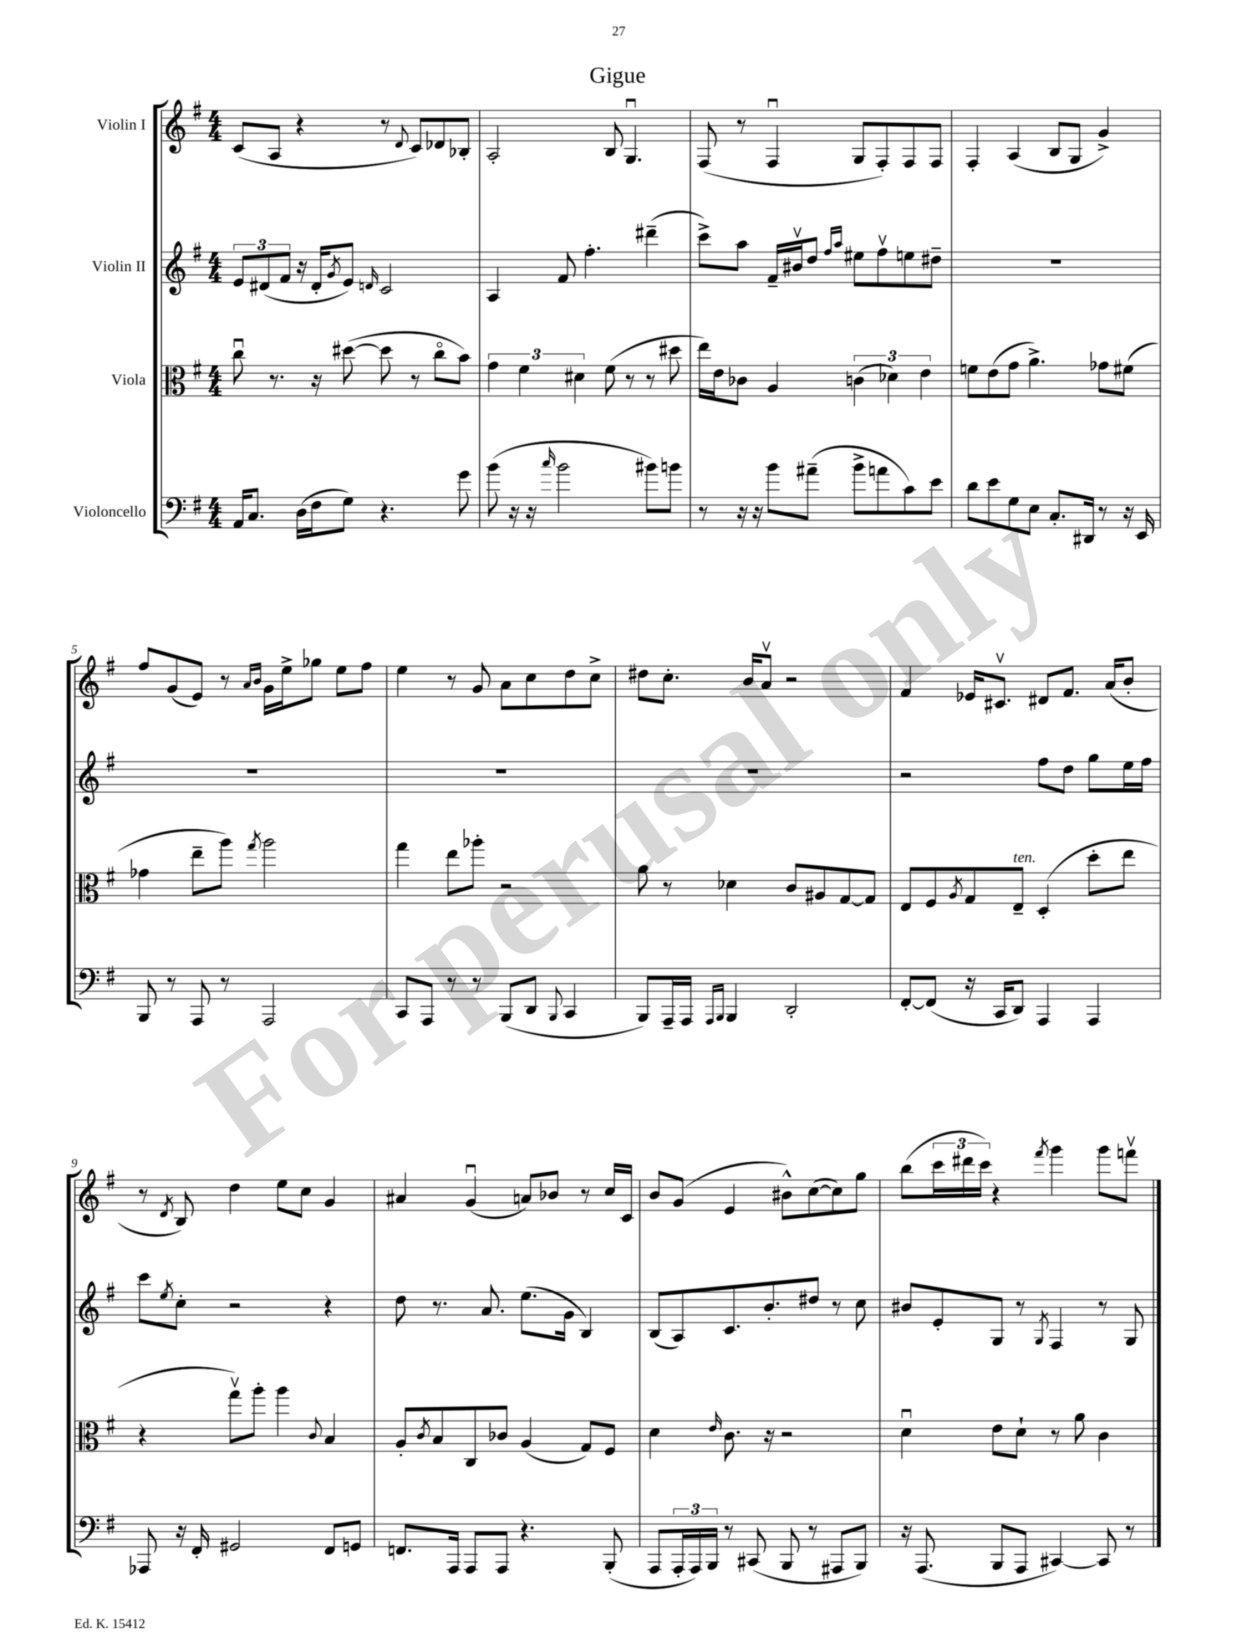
\header { title = "Gigue" }
<<
\new StaffGroup <<
\new Staff = "s0" \with { instrumentName = "Violin I" } {
    \clef treble \key g \major \numericTimeSignature \time 4/4
    c'8( a8 r4 r8 \appoggiatura { d'8 } c'8) des'8 bes8-. |
    a2-. b8 g4.\downbow |
    fis8( r8 fis4\downbow g8 fis8-.) fis8 fis8 |
    fis4-. a4( b8 g8 g'4->) |
    fis''8 g'8( e'8) r8 \grace { a'16 b'16 } g'16 e''16-> ges''8 e''8 fis''8 |
    e''4 r8 g'8 a'8 c''8 d''8 c''8-> |
    dis''8 c''8.-. b'16 a'8\upbow r2 |
    fis'4 ees'16 cis'8.\upbow dis'8 fis'8. a'16( b'8-. |
    r8 \acciaccatura { d'8 } b8) d''4 e''8 c''8 g'4 |
    ais'4 g'4\downbow( a'8) bes'8 r8 c''16 c'16 |
    b'8 g'8( e'4 bis'8-^) c''8~( c''8) g''8 |
    b''8( \tuplet 3/2 { c'''16 dis'''16 c'''16) } r4 \acciaccatura { fis'''8 } g'''4 g'''8 f'''8\upbow \bar "|." |
}
\new Staff = "s1" \with { instrumentName = "Violin II" } {
    \clef treble \key g \major \numericTimeSignature \time 4/4
    \tuplet 3/2 { e'8 dis'8( fis'8 } r16 dis'16-. \acciaccatura { g'8 } e'8) \grace { d'16 } c'2 |
    a4 fis'8 fis''4.-. dis'''4--( |
    c'''8->) a''8 fis'16-- bis'16\upbow d''8 \grace { fis''16 a''16 } eis''8 fis''8\upbow e''8 dis''8-- |
    R1 |
    R1 |
    R1 |
    R1 |
    r2 fis''8 d''8 g''8 e''16 fis''16 |
    c'''8 \acciaccatura { e''8 } c''8-. r2 r4 |
    d''8 r8. a'8. e''8.( g'16 b4) |
    b8( a8) c'8. b'8.-. dis''8 r8 c''8 |
    bis'8 e'8-. g8 r8 \acciaccatura { g8 } fis4 r8 g8 \bar "|." |
}
\new Staff = "s2" \with { instrumentName = "Viola" } {
    \clef alto \key g \major \numericTimeSignature \time 4/4
    c''8\downbow r8. r16 dis''8~( dis''8 r8 c''8\flageolet b'8) |
    \tuplet 3/2 { g'4 fis'4 dis'4 } fis'8( r8 r8 dis''8 |
    e''16) e'16 ces'8 a4 \tuplet 3/2 { c'4( des'4) e'4 } |
    f'8 e'8( g'8 a'4.->) ges'8 fis'8( |
    ges'4 e''8-- a''8) \acciaccatura { g''8 } a''2 |
    g''4 e''8 aes''8-. r2 |
    a'8 r8 des'4 c'8 ais8 g8~ g8 |
    e8 fis8 \acciaccatura { a8 } g8 e8--^\markup { \italic "ten." } d4-.( d''8-. e''8 |
    r4 g''8\upbow) a''8-. a''4 \appoggiatura { c'8 } b4 |
    a8-. \acciaccatura { c'8 } b8 c8 ces'8 a4( g8) fis8 |
    d'4 \grace { e'16 } c'8. r16 r2 |
    d'4\downbow e'8 d'8-! r8 a'8 c'4 \bar "|." |
}
\new Staff = "s3" \with { instrumentName = "Violoncello" } {
    \clef bass \key g \major \numericTimeSignature \time 4/4
    a,16 c8. d16( fis16 g8) r4. g'8 |
    b'8( r16 r16 \grace { c''16 } b'2 bis'8) b'8 |
    r8 r16 r16 b'8 ais'8--( b'8-> a'8 c'8) e'8 |
    d'8 e'8 g8 e8 c8.-. dis,16 r8 r16 e,16 |
    b,,8 r8 a,,8 r8 a,,2 |
    c,8 a,,8 r8 r8 b,,8( d,8 \appoggiatura { b,,8 } c,4 |
    b,,8) a,,16-- a,,16 \grace { a,,16 b,,16 } b,,4 d,2-. |
    fis,8~-. fis,8( r16 c,16 d,8) a,,4 a,,4 |
    aes,,8 r16 fis,16-. gis,2 fis,8 g,8 |
    f,8. a,,16 a,,8 a,,8 r4. b,,8-.( |
    a,,8 \tuplet 3/2 { a,,16-. a,,16) b,,16 } r8 cis,8( b,,8 r8 ais,,8 b,,8) |
    r16 a,,8.( b,,8 a,,8 cis,4~) cis,8 r8 \bar "|." |
}
>>
>>
